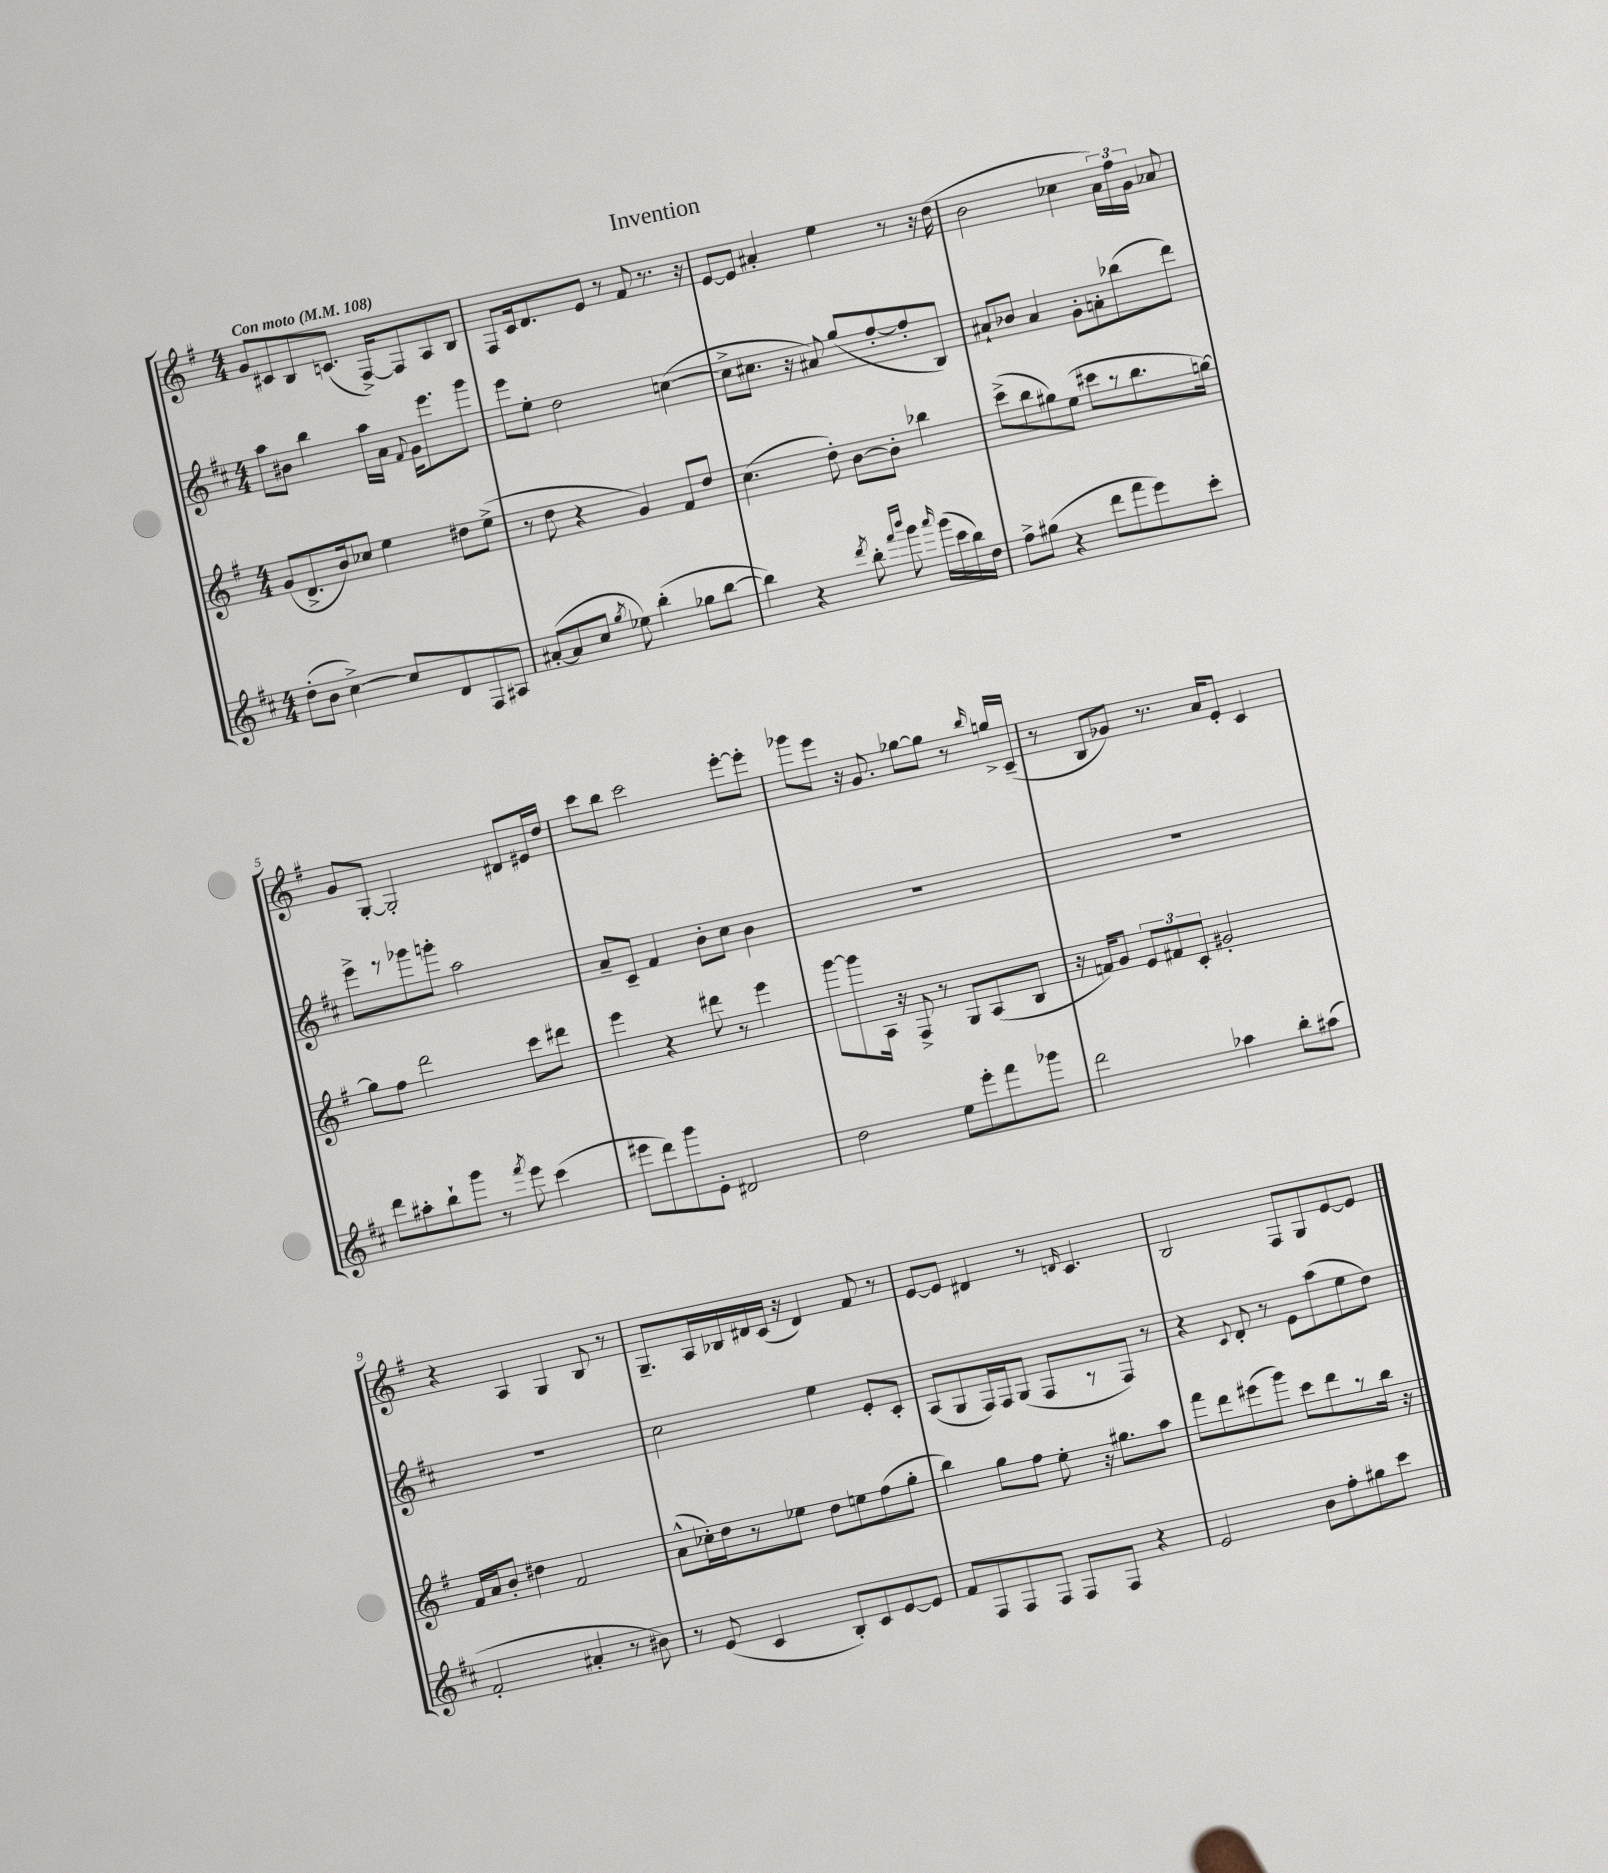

**kern	**kern	**kern	**kern
*part4	*part3	*part2	*part1
*staff4	*staff3	*staff2	*staff1
*clefG2	*clefG2	*clefG2	*clefG2
*k[f#c#]	*k[f#]	*k[f#c#]	*k[f#]
*M4/4	*M4/4	*M4/4	*M4/4
*MM108	*MM108	*MM108	*MM108
=1	=1	=1	=1
!	!	!	!LO:TX:a:B:t=Con moto
(8dd'\L	(8g/L	8aa\L	8g/L
8b\J	8.d^/	8b#X\J	8c#X/
[4cc#^\)	.	4bb\	8B/
.	16b/k)	.	.
.	8cc-X/J	.	(8.cn/J
8cc#/L]	4ee\	16aa\LL	.
.	.	16a\JJ	[16F#^/KL)
.	.	8qqf#/	.
8d/	.	16g\KL	8F#/]
.	.	8.eee\	.
8F#/	8dd#X\L	.	8A/
8A#X/J	(8ee^\J	8ggg\J	8B/J
=2	=2	=2	=2
([8a#X'/L	8r	8eee\L	8F#/L
8a#/]	8dd\	8ee'\J	16c/k
.	.	.	8.d/
8cc#/J	4r	2dd\	.
8qgg/	.	.	.
8ee-X\)	.	.	8e/J
(4bb'\	4g/)	.	8r
.	.	.	8f#/
8gg-X\L	8f#/L	([4ccn\	8.r
[8bb\J	8dd/J	.	.
.	.	.	16r
=3	=3	=3	=3
4bb\])	(4.cc\	8cc^\L]	[8e/L
.	.	8.cc#X\J	8e/J]
4r	.	.	4a#X'/
.	.	16r	.
.	8dd'\)	8a#X/)	.
8qddd/	.	.	.
8bb'\	[8b\L	(8gg/L	4ee\
16qqfff#/LL	.	.	.
16qqbbb/JJ	.	.	.
8ggg\	8b'\J]	[8ff#'/	.
16qqaaa/	.	.	.
(16ggg\LL	4bb-X\	8ff#'/]	8r
16ccc#\	.	.	.
16bb\)	.	8B/J)	16r
16dd\JJ	.	.	(16dd\
=4	=4	=4	=4
8ff#^\L	(8ccc^\L	8a#X`/L	2b\
(8gg#X\J	8bb\	8b-X/J	.
4r	8gg#X\)	4a#/	.
.	(8ee\J	.	.
8ddd\L	8ccc#X\L	8g'\L	4cc-X\
8fff#\	8r	8an'\	.
8eee\)	8.bb\	(8bb-X\	24a\LL)
.	.	.	24ff#\
.	.	.	24g\JJ
8ccc#'\J	.	8ddd\J)	8a-X/
.	[16ggn\Jk)	.	.
!!LO:LB:g=z
=5	=5	=5	=5
8ddd\L	8gg\L]	8eee^\L	8g/L
8aa#X'\	8ff#\J	8r	[8G'/J
8bb`\	2ddd\	8ggg-X\	2G'/]
8ggg\J	.	8gggn'\J	.
8r	.	2aa\	.
8qfff#/	.	.	.
8eee\	.	.	.
(4ccc#\	8ccc\L	.	8d#X/L
.	8ddd#X\J	.	16e#X/L
.	.	.	16dd/JJ
=6	=6	=6	=6
8eee#X\L	4eee\	8a~/L	8ccc\L
8ddd\)	.	8c#~/J	8bb\J
8ggg\	4r	4f#/	2ccc\
8e'\J	.	.	.
2d#X/	8ddd#X\	8b'\L	.
.	8r	8cc#\J	.
.	4eee\	4b\	[8eee'\L
.	.	.	8eee'\J]
=7	=7	=7	=7
2dd\	[8ggg\L	1r	8ggg-X\L
.	8ggg\]	.	8eee\J
.	16A\Jk	.	16r
.	16r	.	8.g/
.	8F#^/	.	.
8ee\L	8r	.	[8gg-X\L
8eee'\	8G/L	.	8gg-\J]
8fff#\	(8A/	.	8r
.	.	.	16qqbb/
8ggg-X\J	8B/J	.	16ggn^/LL
.	.	.	(16c~/JJ
=8	=8	=8	=8
2ddd\	16r	1r	8r
.	16fn/KL)	.	.
.	8g/J	.	8B/L
.	12e/L	.	8g-X/J)
.	12f#X/	.	.
.	.	.	8.r
.	12c'/J	.	.
4aa-X\	2g#X'/	.	.
.	.	.	16a/KL
.	.	.	8e'/J
8bb'\L	.	.	4c/
(8aa#X\J	.	.	.
!!LO:LB:g=z
=9	=9	=9	=9
2f#'/	16f#/LL	1r	4r
.	16a/J	.	.
.	8b'/J	.	.
.	4dd#X\	.	4A/
4a#X'/	2f#/	.	4G/
8r	.	.	8B/
8b#X\)	.	.	8r
=10	=10	=10	=10
8r	(8a^^\L	2cc#\	8.G~/L
(8e/	16cc-X'\L)	.	.
.	16dd\J	.	16A/L
4c#/	8r	.	16B-X/
.	.	.	16d#X/
.	8ee-X\J	.	(16c/JJ
.	.	.	16r
8B'/L)	8dd\L	4ee\	4d#/)
8c#/	8een\	.	.
[8e/	(8ff#\	8e'/L	8f#/
8e/J]	8gg'\J	8c#'/J	8r
=11	=11	=11	=11
8f#/L	4bb\)	(8A/L	[8e/L
8F#/	.	8G/	8e/J]
8F#/	8gg\L	16F#/L)	4d#X/
.	.	16F#/J	.
8F#/J	8ff#\J	(8G/J	.
8F#/L	8ee'\	8F#/L	8r
.	.	.	16qqdn/
8F#/J	16r	8r	4.c/
.	8.gg#X\L	.	.
4r	.	8F#/J)	.
.	8aa\J	8r	.
=12	=12	=12	=12
2e/	8fff#\L	4r	2B/
.	8ddd\	.	.
.	.	8qqc#/	.
.	(8eee#X\	8d'/	.
.	8ggg\J)	8r	.
8b\L	8ccc\L	8e\L	8F#/L
8ff#'\	8ddd\	(8aa\	8G/
8gg#X\	8r	8ee\	[8e/
8ccc#\J	16bb\Jk	8dd\J)	8e/J]
.	16r	.	.
==	==	==	==
*-	*-	*-	*-
